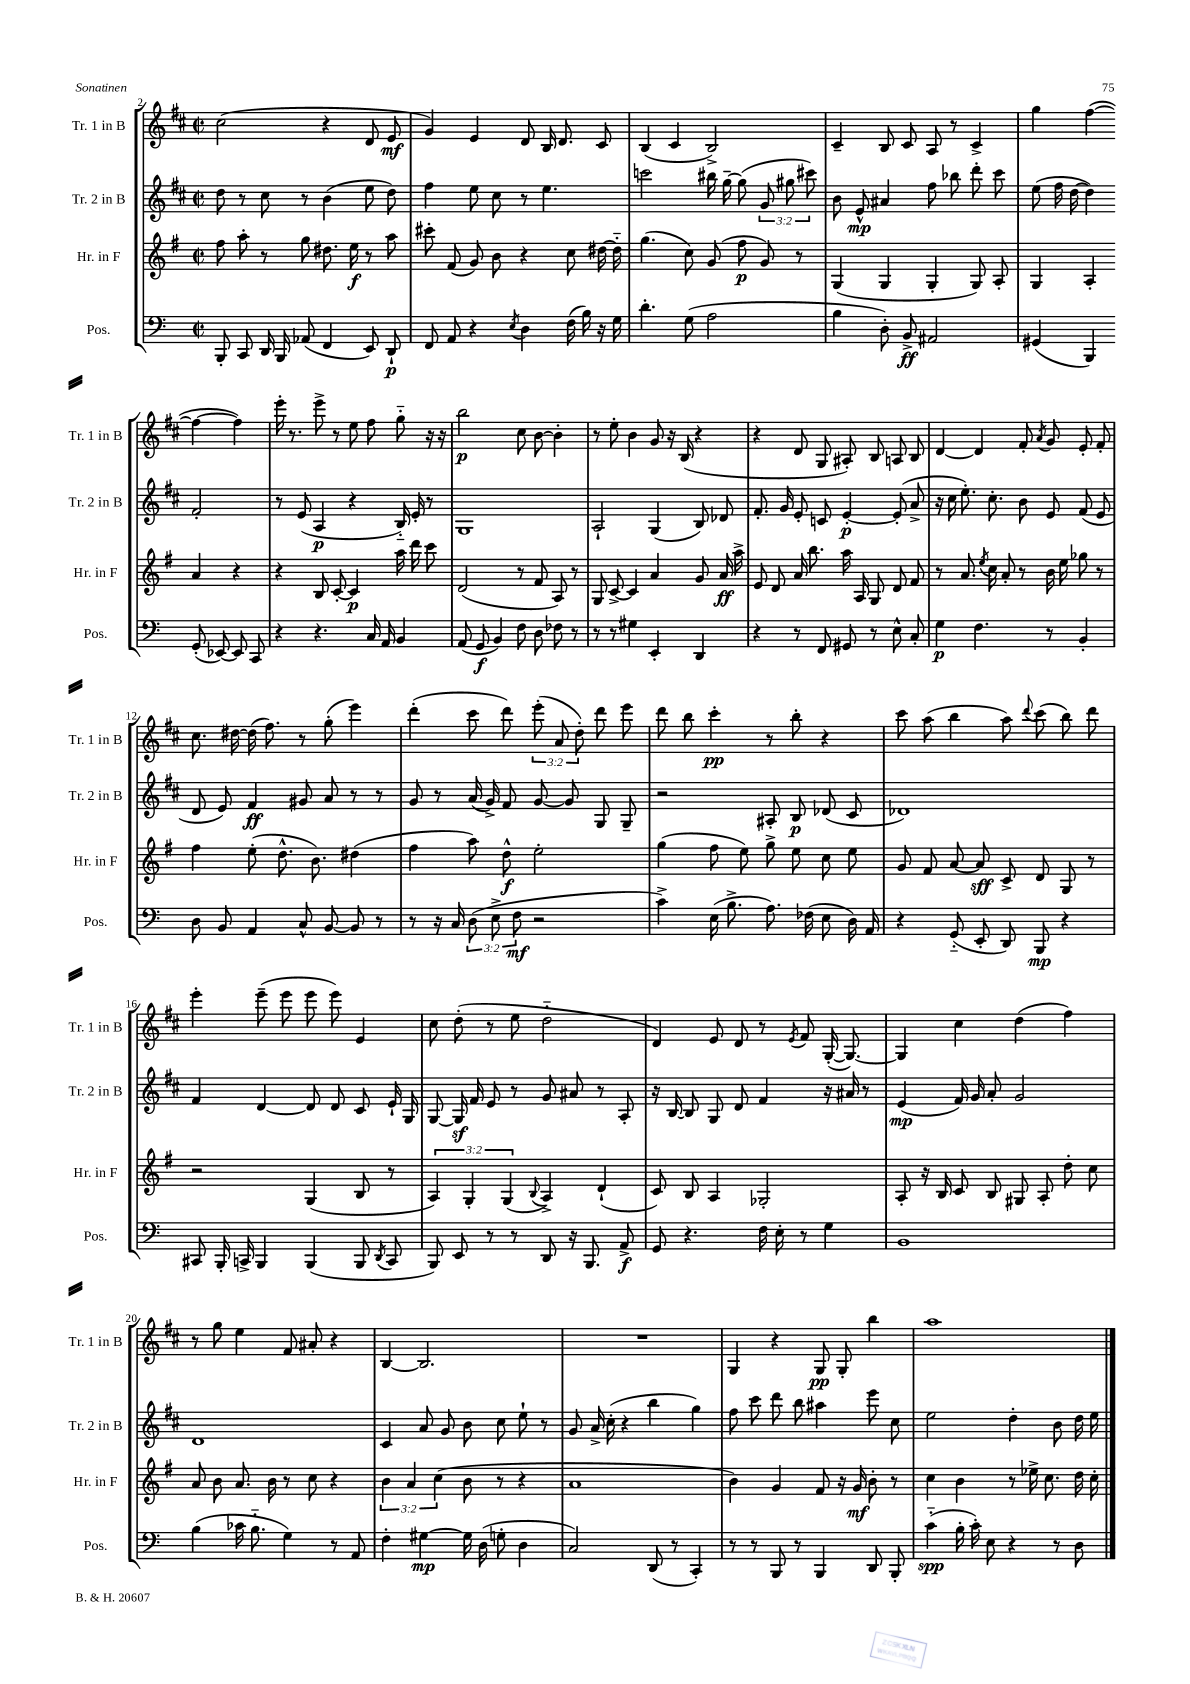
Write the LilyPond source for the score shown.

<<
\new StaffGroup <<
\new Staff = "s0" \with { instrumentName = "Tr. 1 in B" shortInstrumentName = "Tr. 1 in B" } {
    \clef treble \key d \major \defaultTimeSignature \time 2/2 \override Staff.TupletNumber.text = #tuplet-number::calc-fraction-text
    \autoBeamOff cis''2( r4 d'8 e'8\mf |
    g'4) e'4 d'8 b16 d'8. cis'8 |
    b4( cis'4 b2->) |
    cis'4-- b8 cis'8 a8 r8 cis'4-> |
    g''4 fis''4~( fis''4~ fis''4) |
    e'''16-. r8. e'''8-> r8 e''8 fis''8 g''8-_ r16 r16 |
    b''2\p cis''8 b'8~ b'4-. |
    r8 e''8-. b'4 g'8 r16 b16( r4 |
    r4 d'8 g8 ais8-.) b8 a8 b8 |
    d'4~ d'4 fis'8-. \acciaccatura { a'8 } g'8 e'8-. fis'8-. |
    cis''8. dis''16~ dis''16( fis''8.) r8 g''8-.( e'''4) |
    d'''4-.( cis'''8 d'''8) \tuplet 3/2 { e'''8-.( a'8 d''8-.) } d'''8 e'''8 |
    d'''8 b''8 cis'''4-.\pp r8 b''8-. r4 |
    cis'''8 a''8( b''4 a''8) \appoggiatura { d'''8 } cis'''8( b''8) d'''8 |
    e'''4-. e'''8--( e'''8 e'''8 e'''8) e'4 |
    cis''8 d''8-.( r8 e''8 d''2-_ |
    d'4) e'8 d'8 r8 \acciaccatura { e'8 } fis'8 g16~-.( g8.~) |
    g4 cis''4 d''4( fis''4) |
    r8 g''8 e''4 fis'8 ais'8-. r4 |
    b4~ b2. |
    R1 |
    g4 r4 g8\pp g8-. b''4 |
    a''1 \bar "|." |
}
\new Staff = "s1" \with { instrumentName = "Tr. 2 in B" shortInstrumentName = "Tr. 2 in B" } {
    \clef treble \key d \major \defaultTimeSignature \time 2/2 \override Staff.TupletNumber.text = #tuplet-number::calc-fraction-text
    \autoBeamOff d''8 r8 cis''8 r8 b'4( e''8 d''8) |
    fis''4 e''8 cis''8 r8 e''4. |
    c'''2 bis''16 g''16~-- g''8( \tuplet 3/2 { g'8 gis''8 cis'''8) } |
    b'8 e'8-^\mp ais'4 fis''8 bes''8 d'''8-. cis'''8 |
    e''8( fis''16 d''16~ d''4) fis'2-. |
    r8 e'8( a4\p r4 b16-_) e'16-. r8 |
    g1 |
    a2-! g4( b8) des'8 |
    fis'8.-. g'16 e'8-. c'8 e'4~-.\p e'8-.( a'8-> |
    r16 cis''16 e''8.-.) cis''8.-. b'8 e'8 fis'8( e'8 |
    d'8 e'8) fis'4\ff gis'8 a'8 r8 r8 |
    g'8 r8 a'16( g'16->) fis'8 g'8~ g'8 g8 g8-- |
    r2 ais8-. b8\p des'8( cis'8 |
    des'1) |
    fis'4 d'4~ d'8 d'8 cis'8 e'16-! g16 |
    g8~ g16\sf fis'16 e'8 r8 g'8 ais'8 r8 a8-. |
    r16 b16~ b8 g8 d'8 fis'4 r16 ais'16 r8 |
    e'4\mp( fis'16) g'16 a'8-. g'2 |
    d'1 |
    cis'4 a'8 g'8 b'8 cis''8 e''8-! r8 |
    g'8 a'16-> cis''16-.( r4 b''4 g''4) |
    fis''8 cis'''8 d'''8 b''8 ais''4 e'''8 cis''8 |
    e''2 d''4-. b'8 d''16 e''16 \bar "|." |
}
\new Staff = "s2" \with { instrumentName = "Hr. in F" shortInstrumentName = "Hr. in F" } {
    \clef treble \key g \major \defaultTimeSignature \time 2/2 \override Staff.TupletNumber.text = #tuplet-number::calc-fraction-text
    \autoBeamOff fis''8 a''8-. r8 g''8 dis''8. e''16\f r8 a''8 |
    cis'''8-. fis'8( g'8) b'8 r4 c''8 dis''16~ dis''16-_ |
    g''4.( c''8) g'8( fis''8\p g'8) r8 |
    g4( g4 g4-. g8) a8-. |
    g4 a4-. a'4 r4 |
    r4 b8 c'8~-. c'4\p a''16 d'''16 c'''8 |
    d'2( r8 fis'8 a8) r8 |
    g8 c'8~-> c'4 a'4 g'8 a'16\ff a''16-> |
    e'8 d'8 a'16 b''8. a''16 a16 g8 d'8 fis'8 |
    r8 a'8. \acciaccatura { e''8 } c''16 a'8-. r8 b'16 e''16 ges''8 r8 |
    fis''4 e''8-.( d''8.-^ b'8.) dis''4( |
    fis''4 a''8) d''8-^\f e''2-. |
    g''4( fis''8 e''8) g''8-> e''8 c''8 e''8 |
    g'8 fis'8 a'8~ a'8\sff c'8-> d'8 g8 r8 |
    r2 g4( b8 r8 |
    \tuplet 3/2 { a4) g4-. g4( } \appoggiatura { b8 } a4->) d'4-!( |
    c'8) b8 a4 ges2-. |
    a8-. r16 b16 c'8 b8 gis8 a8-. d''8-. c''8 |
    a'8 b'8 a'8. b'16 r8 c''8 r4 |
    \tuplet 3/2 { b'4 a'4 c''4( } b'8 r8 r4 |
    a'1 |
    b'4) g'4 fis'8 r16 g'16\mf b'8-. r8 |
    c''4 b'4 r8 ees''16-> c''8. d''16 c''16-. \bar "|." |
}
\new Staff = "s3" \with { instrumentName = "Pos." shortInstrumentName = "Pos." } {
    \clef bass \key c \major \defaultTimeSignature \time 2/2 \override Staff.TupletNumber.text = #tuplet-number::calc-fraction-text
    \autoBeamOff b,,8-. c,8 d,16 b,,16 aes,8( f,4 e,8) d,8-!\p |
    f,8 a,8 r4 \acciaccatura { e8 } d4 f16( b16) r16 g16 |
    d'4.-. g8( a2 |
    b4 d8-.) b,8->\ff ais,2 |
    gis,4( b,,4) gis,8-.( ees,8~) ees,8 c,8 |
    r4 r4. c16 a,16 b,4 |
    a,8( g,8\f b,4) f8 d8 fes8 r8 |
    r8 r8 gis4 e,4-. d,4 |
    r4 r8 f,8 gis,8 r8 e8-^ c8-. |
    g4\p f4. r8 b,4-. |
    d8 b,8 a,4 c8-^ b,8~ b,8 r8 |
    r8 r16 c16 \tuplet 3/2 { d8( e8-> f8\mf } r2 |
    c'4->) e16( b8.-> a8.) fes16( e8 d16) a,16 |
    r4 g,8-_( e,8-. d,8) b,,8\mp r4 |
    cis,8 b,,16-. c,16-> b,,4 b,,4( b,,8 \acciaccatura { d,8 } c,8 |
    b,,8) e,8 r8 r8 d,8 r16 b,,8. a,8->\f |
    g,8 r4. f16 e16-. r8 g4 |
    b,1 |
    b4( ces'16 b8.-_ g4) r8 a,8 |
    f4-. gis4~\mp gis16 d16( g8-. d4 |
    c2) d,8( r8 c,4-.) |
    r8 r8 b,,8 r8 b,,4 d,8 b,,8-. |
    c'4-_\spp( b16-. c'16-.) e8 r4 r8 d8 \bar "|." |
}
>>
>>
\layout { \context { \Score currentBarNumber = #2 } }
